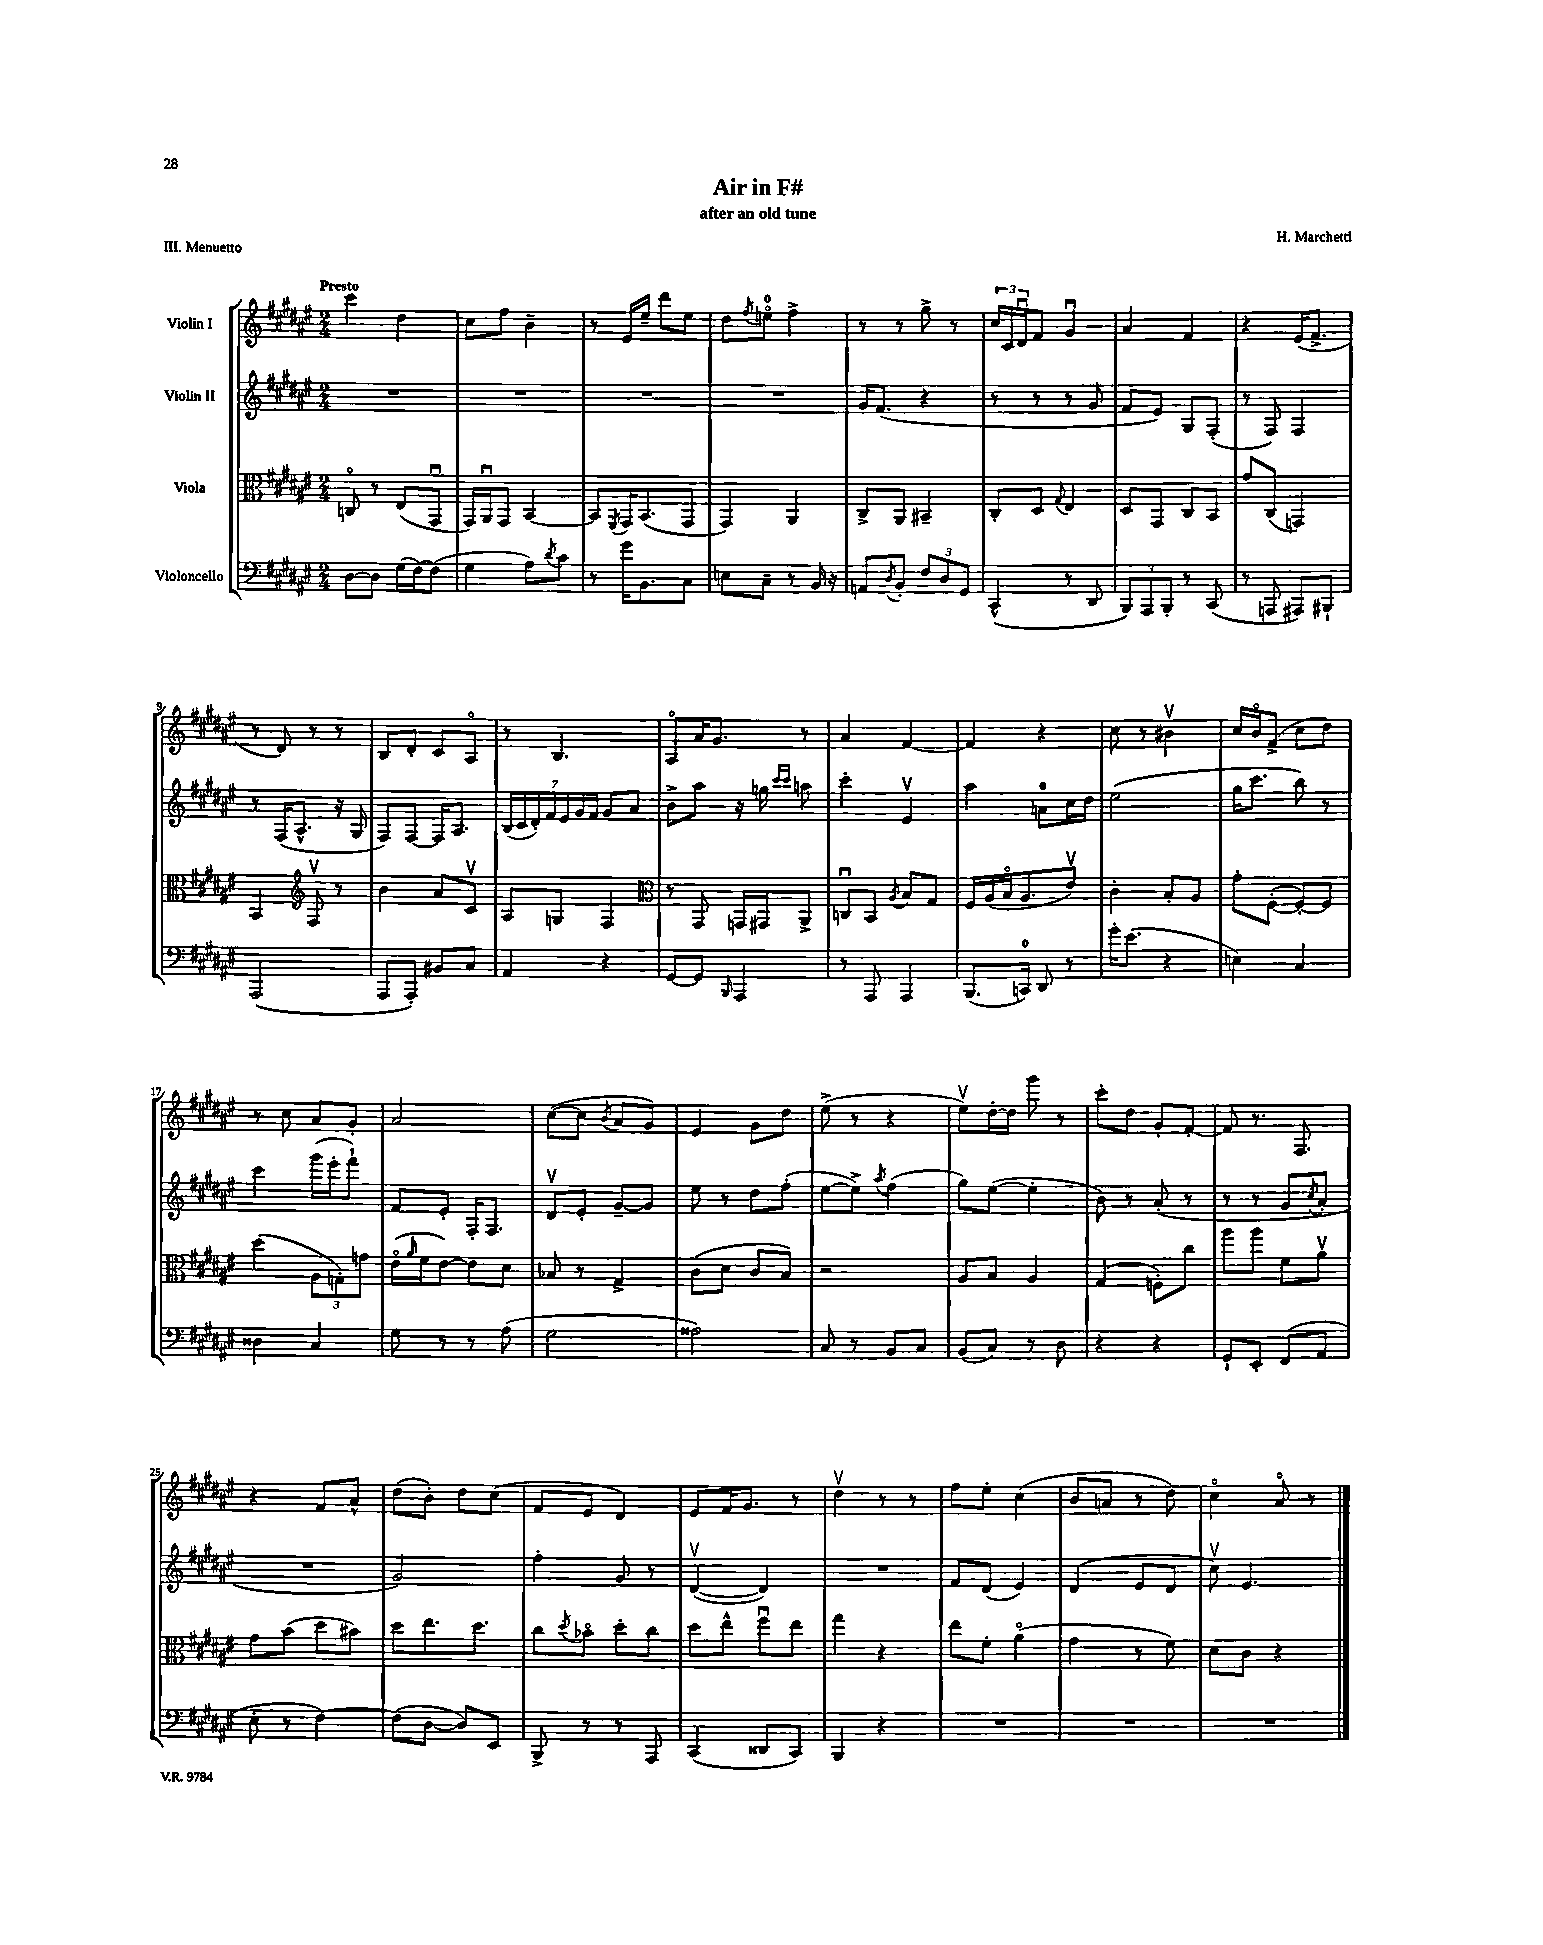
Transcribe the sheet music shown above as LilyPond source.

\header { title = "Air in F#" composer = "H. Marchetti" subtitle = "after an old tune" piece = "III. Menuetto" }
<<
\new StaffGroup <<
\new Staff = "s0" \with { instrumentName = "Violin I" } {
    \clef treble \key fis \major \numericTimeSignature \time 2/4 \tempo "Presto"
    cis'''4 dis''4 |
    cis''8 fis''8 b'4-- |
    r8 eis'16 eis''16-- dis'''8 eis''8 |
    dis''8 \acciaccatura { fis''8 } e''8-0\flageolet fis''4-> |
    r8 r8 gis''8-> r8 |
    \tuplet 3/2 { cis''16 cis'16 dis'16\downbow } fis'8 gis'4\downbow |
    ais'4 fis'4 |
    r4 eis'16( fis'8.-> |
    r8 dis'8) r8 r8 |
    b8 dis'8-. cis'8 ais8\flageolet |
    r8 b4. |
    ais8\flageolet ais'16 gis'8. r8 |
    ais'4 fis'4~ |
    fis'4 r4 |
    cis''8 r8 bis'4\upbow |
    cis''16 b'16\flageolet fis'8->( cis''8 dis''8) |
    r8 cis''8 ais'8 gis'8-. |
    ais'2 |
    cis''8~( cis''8 \acciaccatura { b'8 } ais'8 gis'8) |
    eis'4 gis'8 dis''8 |
    eis''8->( r8 r4 |
    eis''8\upbow) dis''16~-. dis''16 gis'''8 r8 |
    cis'''8-. dis''8 gis'8-. fis'8~-. |
    fis'8 r8. fis8. |
    r4 fis'8 ais'8-^ |
    dis''8( b'8-.) dis''8 cis''8( |
    fis'8 eis'8 dis'4) |
    eis'8 fis'16 gis'8. r8 |
    dis''4\upbow r8 r8 |
    fis''8 eis''8-. cis''4( |
    b'8 a'8 r8 dis''8) |
    cis''4\flageolet ais'8\flageolet r8 \bar "|." |
}
\new Staff = "s1" \with { instrumentName = "Violin II" } {
    \clef treble \key fis \major \numericTimeSignature \time 2/4
    R2 |
    R2 |
    R2 |
    R2 |
    gis'16 fis'8.( r4 |
    r8 r8 r8 gis'8 |
    fis'8 eis'8) gis8 fis8-.( |
    r8 fis8) fis4 |
    r8 fis16( ais8.-^ r16 gis16 |
    fis8) fis8~ fis16 ais8. |
    \tuplet 7/4 { b16( cis'16 dis'16-.) fis'16 eis'16 gis'16 fis'16 } gis'8 ais'8 |
    b'8-> ais''8 r16 g''16 \grace { cis'''16 cis'''16 } a''8 |
    cis'''4-. eis'4\upbow |
    ais''4 a'8-0 cis''16 dis''16 |
    eis''2( |
    gis''16 cis'''8. b''8) r8 |
    cis'''4 gis'''16( eis'''16-. fis'''8-!) |
    fis'8 eis'8-. fis16-. fis8. |
    dis'8\upbow eis'8-. gis'8~-- gis'8 |
    eis''8 r8 dis''8 fis''8-.( |
    eis''8~ eis''8->) \acciaccatura { ais''8 } fis''4( |
    gis''8) eis''8~( eis''4-. |
    b'8) r8 ais'8-.( r8 |
    r8 r8 gis'8 \acciaccatura { cis''8 } ais'8-. |
    R2 |
    gis'2) |
    fis''4-. gis'8 r8 |
    dis'4~\upbow( dis'4) |
    R2 |
    fis'8 dis'8( eis'4) |
    dis'4( eis'8 dis'8 |
    cis''8\upbow) eis'4. \bar "|." |
}
\new Staff = "s2" \with { instrumentName = "Viola" } {
    \clef alto \key fis \major \numericTimeSignature \time 2/4
    c8\flageolet r8 eis8( gis,8\downbow |
    gis,16) ais,16\downbow gis,8 b,4~ |
    b,8 \acciaccatura { fis,8 } gis,16 b,8.( gis,8 |
    gis,4) ais,4 |
    cis8-> ais,8 bis,4-- |
    cis8-. dis8 \appoggiatura { gis8 } eis4 |
    dis8 gis,8 cis8 b,8 |
    gis'8 cis8( g,4) |
    b,4 \clef treble fis8\upbow r8 |
    b'4 ais'8 cis'8\upbow |
    ais8 g8 fis4 |
    \clef alto r8 gis,8 g,16 gis,16 ais,8-> |
    c8\downbow b,8 \acciaccatura { ais8 } b8 gis8 |
    fis16 ais16( b16\flageolet ais8. eis'8\upbow) |
    cis'4-. b8-. ais8 |
    gis'8-. fis8~-.( fis8~-.) fis8 |
    dis''4( \tuplet 3/2 { ais8 g8-.) g'8 } |
    eis'16\flageolet( \grace { ais'16 } fis'16 eis'8~) eis'8 dis'8 |
    bes8 r8 gis4-> |
    cis'8( dis'8 cis'8 b8) |
    r2 |
    ais8 b8 ais4 |
    gis4( f8-.) cis''8 |
    ais''8 ais''8 fis'8 ais'8\upbow |
    gis'8 b'8( dis''8 bis'8) |
    dis''8 eis''8. dis''8. |
    cis''8 \acciaccatura { dis''8 } bes'8\flageolet dis''8-. cis''8 |
    dis''8 eis''8-^ fis''8\downbow eis''8 |
    gis''4 r4 |
    eis''8 fis'8-. ais'4\flageolet( |
    gis'4 r8 fis'8) |
    dis'8 cis'8 r4 \bar "|." |
}
\new Staff = "s3" \with { instrumentName = "Violoncello" } {
    \clef bass \key fis \major \numericTimeSignature \time 2/4
    dis8~ dis8 gis16( fis16~) fis8( |
    gis4 ais8) \acciaccatura { dis'8 } cis'8 |
    r8 gis'16 b,8. cis8 |
    e8 cis8-- r8 b,16 r16 |
    a,8 \acciaccatura { dis8 } b,8-. \tuplet 3/2 { fis8 dis8 gis,8 } |
    cis,4-^( r8 dis,8 |
    \tuplet 3/2 { b,,8) ais,,8 b,,8-. } r8 cis,8( |
    r8 a,,8 ais,,8) bis,,8-! |
    ais,,2( |
    ais,,8 ais,,8-.) bis,8 cis8 |
    ais,4 r4 |
    gis,8~ gis,8 \grace { b,,16 } ais,,4 |
    r8 ais,,8 ais,,4 |
    b,,8.( c,16-0) dis,8 r8 |
    gis'16-. eis'8.( r4 |
    e4) cis4 |
    disis4 cis4 |
    gis8 r8 r8 ais8( |
    gis2 |
    aisis2) |
    cis8 r8 b,8 cis8 |
    b,8( cis8) r8 dis8 |
    r4 r4 |
    gis,8-! eis,8-. fis,8( ais,8 |
    eis8-. r8 fis4~) |
    fis8( dis8~ dis8) eis,8 |
    b,,8-> r8 r8 ais,,8 |
    cis,4( disis,8 cis,8) |
    b,,4 r4 |
    R2 |
    R2 |
    R2 \bar "|." |
}
>>
>>
